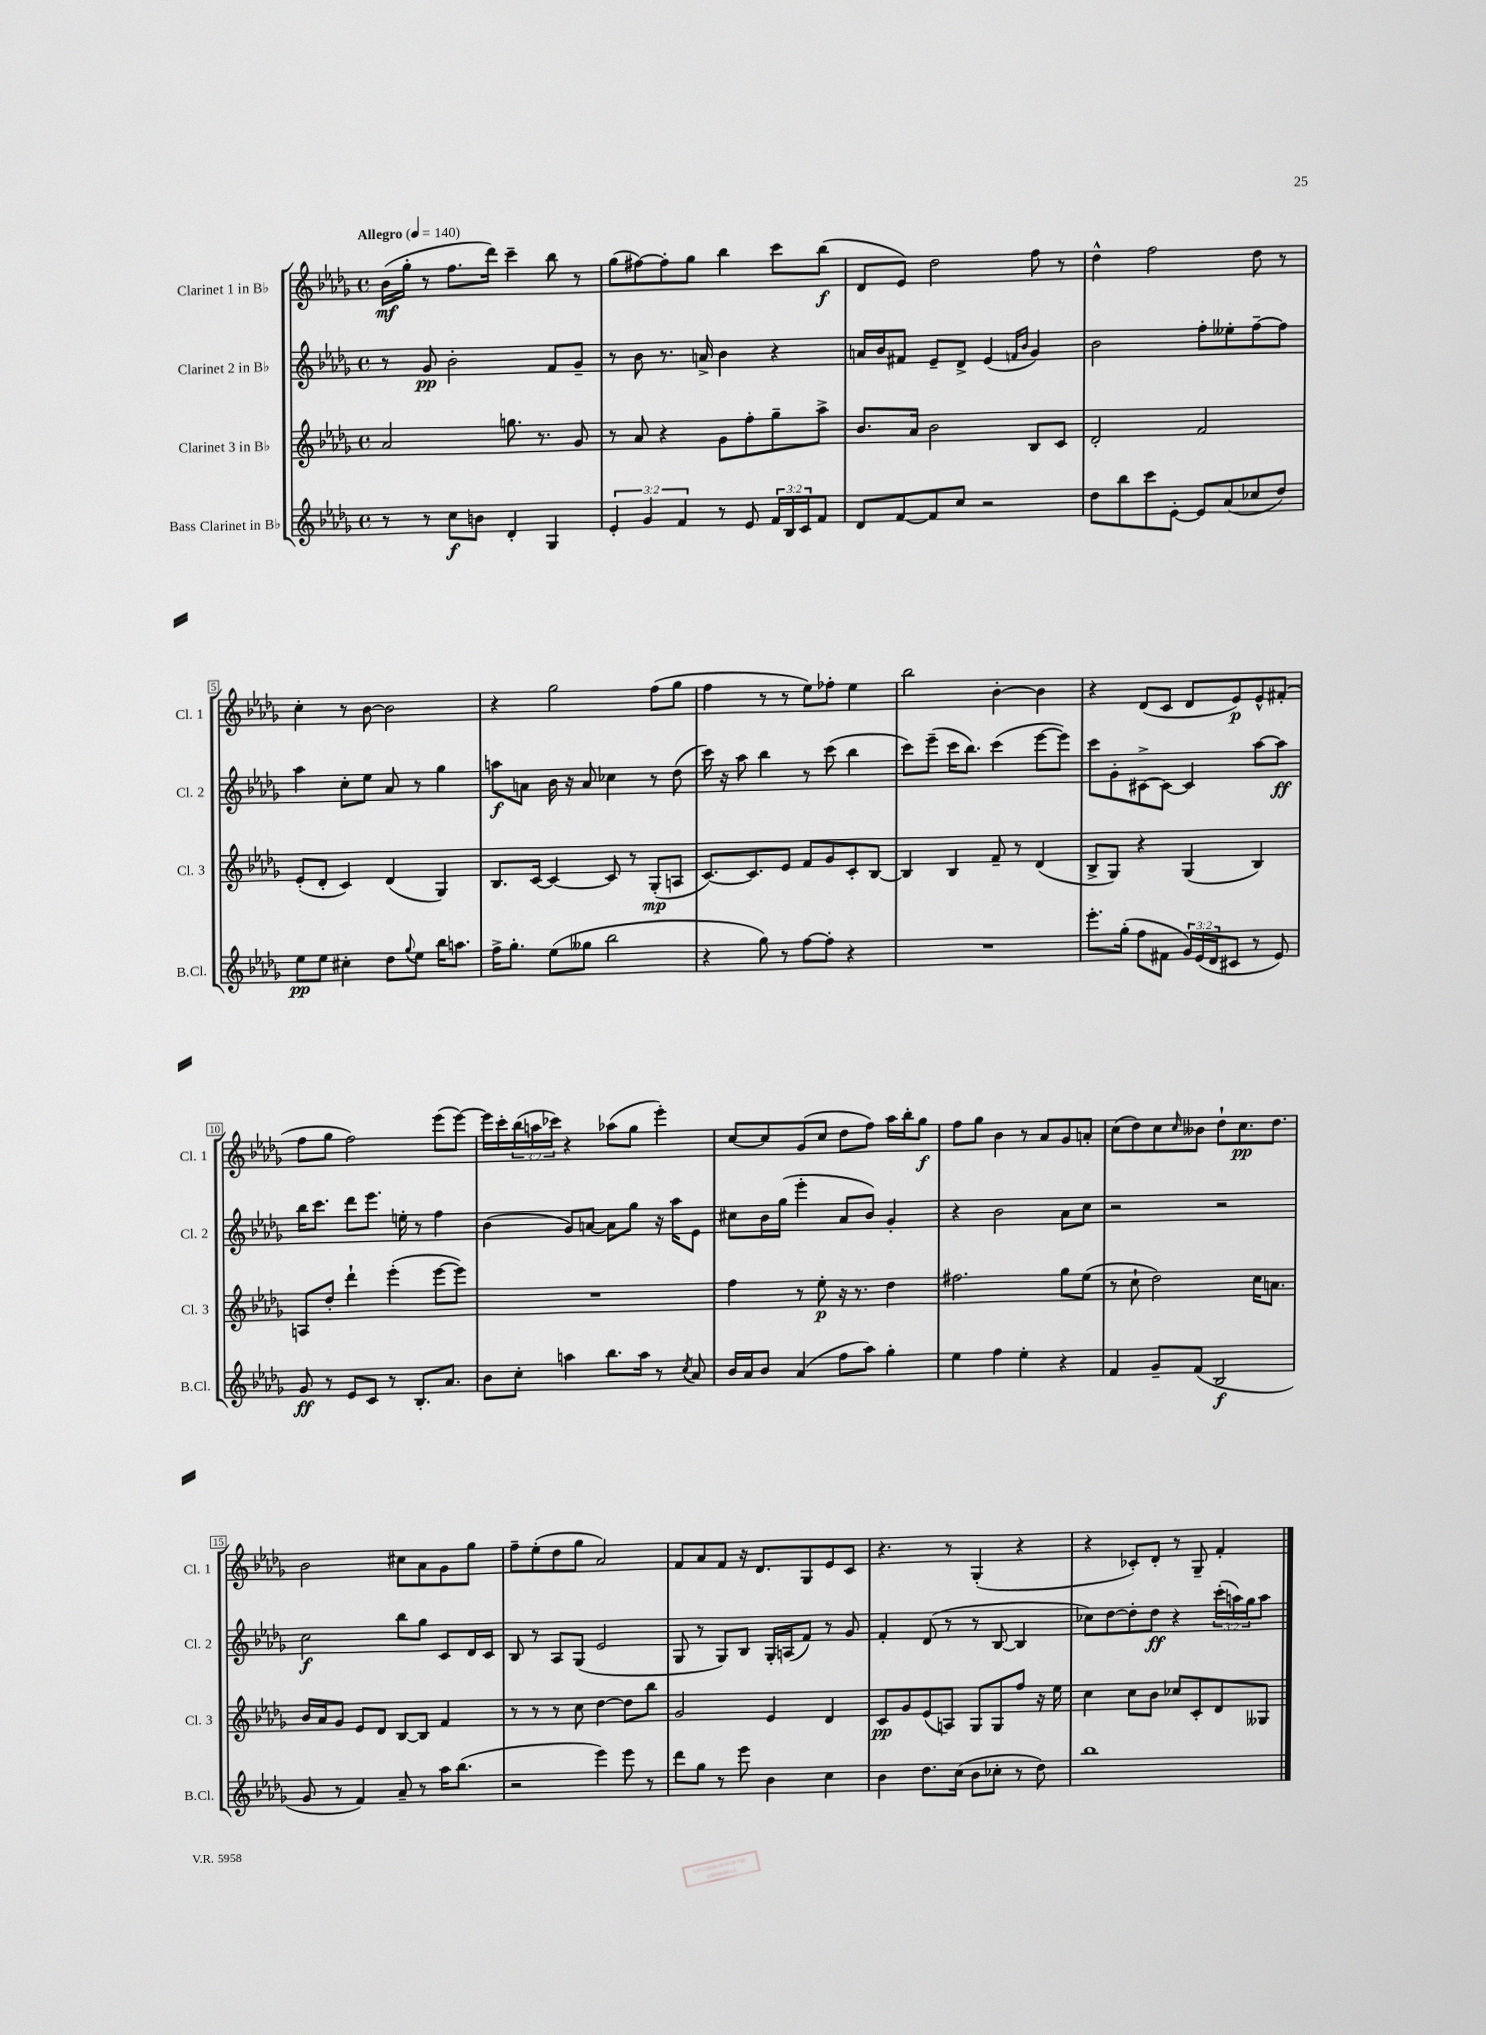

**kern	**kern	**kern	**kern
*staff4	*staff3	*staff2	*staff1
*clefG2	*clefG2	*clefG2	*clefG2
*k[b-e-a-d-g-]	*k[b-e-a-d-g-]	*k[b-e-a-d-g-]	*k[b-e-a-d-g-]
*M4/4	*M4/4	*M4/4	*M4/4
*met(c)	*met(c)	*met(c)	*met(c)
*MM140	*MM140	*MM140	*MM140
8r	2a-/	8r	(16b-\LL
.	.	.	16gg-'\JJ
8r	.	8g-/	8r
8cc\L	.	2b-'\	8.ff\L
8b\J	.	.	.
.	.	.	16ddd-\Jk)
4d-'/	8.gg\	.	4ccc~\
.	8.r	.	.
4G-/	.	8f/L	8bb-\
.	8g-/	8g-~/J	8r
=	=	=	=
6e-'/	8r	8r	(8gg-\L
.	8a-/	8b-\	[8ff#\)
6g-/	.	.	.
.	4r	8.r	8ff#'\]
6f/	.	.	.
.	.	.	8gg-\J
.	.	16a^/	.
8r	8g-\L	4b-\	4bb-\
8e-/	8ff'\	.	.
24f/LL	8gg-~\	4r	8ccc\L
24B-/	.	.	.
24c/J	.	.	.
8f/J	8aa-^\J	.	(8bb-\J
=	=	=	=
8d-/L	8.b-/L	16a/LL	8d-/L
.	.	16b-/J	.
[8f/	.	8f#/J	8e-/J)
.	16a-/Jk	.	.
8f/]	2b-\	8e-~/L	2dd-\
8cc/J	.	8d-^/J	.
2r	.	(4e-/	.
.	.	16qqf/LL	.
.	.	16qqb-/JJ	.
.	8B-/L	4g-/)	8ff\
.	8c/J	.	8r
=	=	=	=
8dd-\L	2d-'/	2b-\	4dd-^^\
8bb-\	.	.	.
8ccc\	.	.	2ff\
[8e-'\J	.	.	.
8e-/]L	2f/	8ff'\L	.
(8a-/	.	8ee--'\	.
8cc-/	.	[8ff~\	8dd-\
8dd-/J)	.	8ff\]J	8r
=	=	=	=
8ee-\L	(8e-'/L	4aa-\	4cc'\
8ee-\J	8d-'/J	.	.
4cc#'\	4c/)	8cc'\L	8r
.	.	8ee-\J	[8b-\
8dd-\L	(4d-/	8a-/	2b-\]
8qqgg-/	.	.	.
8ee-\J	.	8r	.
16bb-\LK	4G-/)	4gg-\	.
8.aa\J	.	.	.
=	=	=	=
16ff^\LK	8.B-/L	8aa\L	4r
8.gg-'\J	.	.	.
.	.	8a\J	.
.	[16c/Jk	.	.
(8ee-\L	4c/_	16b-\	2gg-\
.	.	16r	.
8gg--\J	.	8a/	.
2bb-\	8c/]	4cc-\	.
.	8r	.	.
.	(8G-'/L	8r	(8ff\L
.	8A/J	(8dd-\	8gg-\J
=	=	=	=
4r	[8.c/L)	16ccc\)	4ff\
.	.	16r	.
.	.	8aa-\	.
.	8.c/]	.	.
8gg-\)	.	4bb-\	8r
8r	8e-/J	.	8r
[8ff\L	8f/L	8r	8ee-\L)
8ff'\]J	8g-/	(8ccc\	8ff-'\J
4r	8c'/	4bb-\	4ee-\
.	[8B-/J	.	.
=	=	=	=
1r	4B-/]	8ccc\L)	2bb-\
.	.	(8eee-~\J	.
.	4B-/	16ccc\LK	.
.	.	8.bb-\J)	.
.	8f~/	(4ccc\	[4b-'\
.	8r	.	.
.	(4d-/	[8eee-\L	4b-\]
.	.	8eee-\]J)	.
=	=	=	=
8.eee-'\L	8B-^/L	8ccc\L	4r
.	8G-/J)	8g-'\	.
(16gg-'\Jk	.	.	.
8ff\L	4r	[8c#^\	(8d-/L
8f#\J	.	8c#\_J	8c/J
24g-/LL)	(4G-/	4c#/]	8d-/L
(24e-/	.	.	.
24d-/J	.	.	.
8c#/J	.	.	8e-/)
8r	4B-/)	[8aa-\L	8e-^^/
8e-/)	.	8aa-\]J	(8f#'/J
=	=	=	=
8g-/	8A/L	16bb-\LK	8ff\L
.	.	8.ccc\J	.
8r	8dd-'/J	.	8gg-\J
8e-/L	4ddd-`\	8ddd-\L	2ff\)
8c/J	.	8.eee-\J	.
8r	(4eee-'\	.	.
.	.	16ee'\	.
8.B-'/L	.	8r	.
.	[8eee-\L	4ff\	(8eee-\L
8.a-/J	.	.	.
.	8eee-\]J)	.	[8eee-\J)
=	=	=	=
8b-\L	1r	(4b-\	16eee-\]LL
.	.	.	16ccc'\
8cc'\J	.	.	(24bb-\
.	.	.	24aa\
.	.	.	24ccc-\JJ)
4aa\	.	8g-/L)	4r
.	.	[8a/J	.
8.bb-\L	.	8a\]L	(8aa-\L
.	.	8gg-\J	8gg-\J
16aa\Jk	.	.	.
8r	.	16r	4eee-'\)
.	.	16aa-\LK	.
8qcc/	.	.	.
8a-/	.	8e-\J	.
=	=	=	=
16b-/LL	4ff\	8cc#\L	[8cc/L
16a-/J	.	.	.
8b-/J	.	16b-\L	8cc/]
.	.	(16gg-\JJ	.
(4a-/	8r	4eee-'\	(8g-/
.	8ee-'\	.	8cc/J
8ff\L	16r	8a-/L	8dd-\L
.	8.r	.	.
8aa-\J)	.	8b-/J)	8ff\J)
4gg-'\	4dd-\	4g-'/	16aa-\LL
.	.	.	16bb-'\J
.	.	.	8gg-\J
=	=	=	=
4ee-\	2.ff#\	4r	8ff\L
.	.	.	8gg-\J
4ff\	.	2b-\	4b-\
4ee-'\	.	.	8r
.	.	.	8a-/L
4r	8gg-\L	8a-\L	8g-/
.	(8ee-\J	8cc\J	8a'/J
=	=	=	=
4f/	8r	2r	(8cc\L
.	8cc`\	.	8dd-\)
8g-~/L	2dd-\)	.	8cc\
.	.	.	16qqcc/
(8f/J	.	.	8b--\J
2B-/	.	2r	8dd-`\L
.	.	.	8.cc\
.	16cc\LK	.	.
.	8.a\J	.	8.dd-\J
=	=	=	=
8g-/	16b-/LL	2cc\	2b-\
.	16a-/J	.	.
8r	8g-/J	.	.
4f/)	8e-/L	.	.
.	8d-/J	.	.
8a-~/	[8B-/L	8bb-\L	8cc#\L
8r	8B-/]J	8gg-\J	8a-\
16aa-\LK	4f/	8c/L	8g-\
(8.bb-\J	.	.	.
.	.	16d-/L	8gg-\J
.	.	16c/JJ	.
=	=	=	=
2r	8r	8B-/	8ff~\L
.	8r	8r	(8ee-'\
.	8r	8A-/L	8dd-\
.	8cc\	(8G-/J	8gg-\J
4eee-\)	[4dd-\	2e-/	2a-/)
8eee-\	8dd-\]L	.	.
8r	8bb-\J	.	.
=	=	=	=
8ddd-\L	2g-/	8G-/	8f/L
8gg-\J	.	8r	8a-/
8r	.	8G-/L)	8f/J
8eee-\	.	8B-/J	16r
.	.	.	8.d-/L
4b-\	4e-/	16G-'/LL	.
.	.	(16A/J	.
.	.	8f/J)	8G-/
4cc\	4d-/	8r	8e-/
.	.	8g-/	8c/J
=	=	=	=
4b-\	8c/L	4f'/	4.r
.	8g-/	.	.
8.dd-\L	(8e-/	(8d-/	.
.	8A/J)	8r	8r
(16cc\Jk	.	.	.
8b-\L	8G-/L	8r	(4G-'/
8cc-'\J	8G-/	[8B-/	.
8r	8ff/J	4B-/]	4r
8dd-\)	16r	.	.
.	16ee-\	.	.
=	=	=	=
1bb-	4cc\	8cc-\L)	4r
.	.	[8dd-\	.
.	8cc\L	8dd-'\]	8c-'/L)
.	8b-\J	8dd-\J	8d-'/J
.	8cc-/L	4r	8r
.	8c'/	.	8G-~/
.	8d-/	(24ccc'\LL	4f'/
.	.	24aa\)	.
.	.	24gg-\J	.
.	8G--/J	8aa\J	.
==	==	==	==
*-	*-	*-	*-
